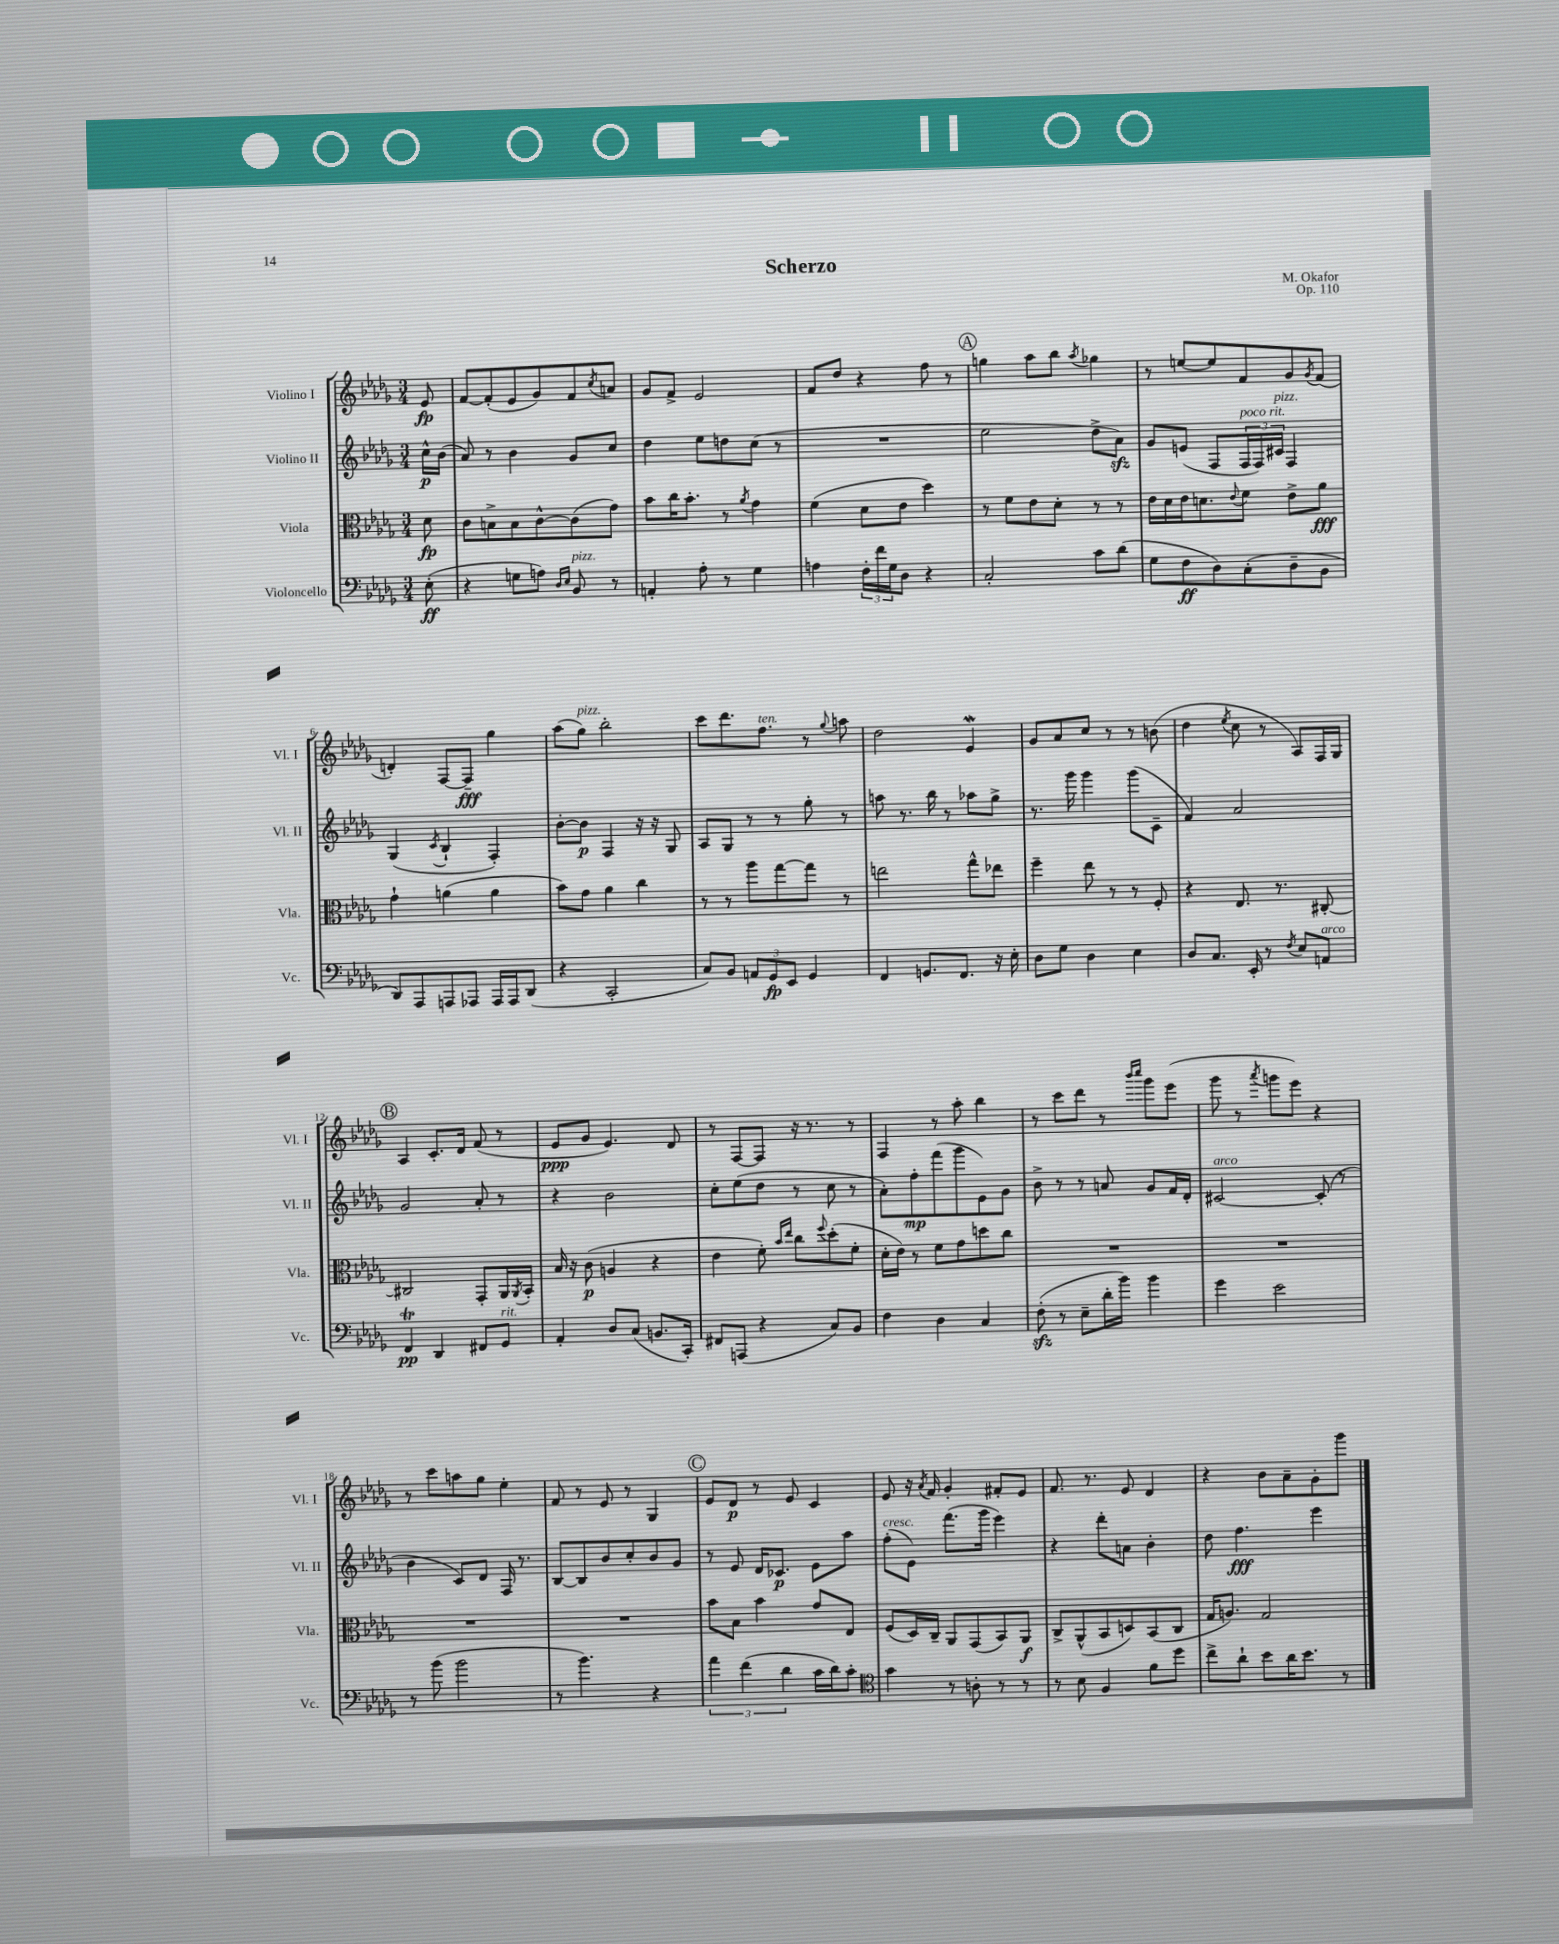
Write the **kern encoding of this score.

**kern	**kern	**kern	**kern
*staff4	*staff3	*staff2	*staff1
*clefF4	*clefC3	*clefG2	*clefG2
*k[b-e-a-d-g-]	*k[b-e-a-d-g-]	*k[b-e-a-d-g-]	*k[b-e-a-d-g-]
*M3/4	*M3/4	*M3/4	*M3/4
(8E-'	8d-	16cc^^	8e-
.	.	(16b-	.
=	=	=	=
4r	8c	8a-)	[8f
.	8B^	8r	(8f']
8G	8B	4b-	8e-
8A)	[8c^^	.	8g-)
16qqD-	.	.	.
16qqE-	.	.	.
8BB-	(8c]	8g-	8f
.	.	.	8qcc
8r	8g-)	8cc	8a
=	=	=	=
4AA'	8b-	4dd-	8g-
.	16cc	.	8f^
.	8.b-'	.	.
8A-'	.	8ee-	2e-
8r	8r	8dd	.
.	8qa-	.	.
4G-	4g-	(8cc	.
.	.	8r	.
=	=	=	=
4A	(4f	2.r	8f
.	.	.	8dd-
24F'	8d-	.	4r
24f	.	.	.
24G-	.	.	.
8D-	8e-	.	.
4r	4dd-)	.	8ff
.	.	.	8r
=	=	=	=
2C'	8r	2ee-	4gg
.	8f	.	.
.	8e-	.	8aa-
.	8d-'	.	8bb-
.	.	.	8qaa-
8c	8r	8dd-^	4gg-
(8d-	8r	8a-)	.
=	=	=	=
8G-	16e-	8g-	8r
.	16d-	.	.
8F	16e-	(8e	[8ee
.	8.d	.	.
8D-)	.	8F	8ee]
.	8qqe-	.	.
(8C'	8f	24F	8f
.	.	24F)	.
.	.	24c#	.
8D-~	8e-^	4F	8g-
.	.	.	8qg-
8BB-	8a-	.	(8f
=	=	=	=
8DD-)	4g-`	(4G-	4d')
8AAA-	.	.	.
.	.	8qc	.
8AAA	(4a	4B-`	[8F
8AAA-	.	.	8F~]
16AAA-	4a	4F')	4gg-
16AAA-	.	.	.
(8DD-	.	.	.
=	=	=	=
4r	8b-)	[8b-'	(8aa-
.	8g-	8b-]	8gg-)
2CC'	4a-	4F	2bb-'
.	4cc	16r	.
.	.	16r	.
.	.	8G-	.
=	=	=	=
8C)	8r	8A-	8ccc
8BB-	8r	8G-	8.ddd-
12AA	8aa-	8r	.
.	.	.	8.ff
12GG-	.	.	.
.	[8gg-	8r	.
12EE-	.	.	.
4GG-	8gg-]	8gg-'	8r
.	.	.	8qqgg-
.	8r	8r	8aa
=	=	=	=
4FF	2ee	8aa	2dd-
.	.	8.r	.
8.GG	.	.	.
.	.	16bb-	.
.	.	8r	.
8.FF	.	.	.
.	8gg-^^	8aa-	4e-
16r	8ee-	8gg-^	.
16E-'	.	.	.
=	=	=	=
8D-	4ff~	8.r	8g-
8G-	.	.	8a-
.	.	16ggg-	.
4D-	8ee-	4ggg-	8cc
.	8r	.	8r
4E-	8r	(8ggg-	8r
.	8F'	8c~	(8b
=	=	=	=
8D-	4r	4f)	4dd-
8.C	.	.	.
.	.	.	8qee-
.	8.E-	2a-	8cc
16EE-'	.	.	.
8r	.	.	8r
.	8.r	.	.
8qF	.	.	.
8E-	.	.	8A-)
8AA	[8C#'	.	16F
.	.	.	16G-
=	=	=	=
4FF	2C#]	2g-	4A-
4DD-	.	.	8.c'
.	.	.	16d-
8FF#	8GG-'	8a-'	(8f
8GG-	16AA-	8r	8r
.	8qAA-	.	.
.	16BB-'	.	.
=	=	=	=
4AA-'	16B-	4r	8e-
.	16r	.	.
.	(8c	.	8g-
8D-	4A	2b-	4.e-)
(8C	.	.	.
8.BB	4r	.	.
.	.	.	8d-
16CC')	.	.	.
=	=	=	=
8FF#	4e-	8cc'	8r
(8AAA	.	(8ee-	[8F
4r	8f')	8dd-	8F]
.	16qqb-	.	.
.	16qqee-	.	.
.	8cc	8r	16r
.	.	.	8.r
.	8qqff	.	.
8C)	(8dd-'	8cc	.
8BB-	8f'	8r	8r
=	=	=	=
4F	16d-'	8a-')	4F
.	16e-)	.	.
.	8r	8ff'	.
4D-	8f	(8fff	8r
.	8g-	8ggg-	8aa-'
4C	8dd	8e-)	4bb-
.	8cc	8g-	.
=	=	=	=
(8F'	2.r	8b-^	8r
8r	.	8r	8ccc
8E-~	.	8r	8ddd-
16d-'	.	8a	8r
16b-)	.	.	.
.	.	.	16qqbbb-
.	.	.	16qqcccc
4b-	.	8g-	8ggg-
.	.	16f	(8eee-
.	.	16d-'	.
=	=	=	=
4g-	2.r	[2c#	8ggg-
.	.	.	8r
.	.	.	8qaaa-
2e-	.	.	8ggg
.	.	.	8eee-)
.	.	(8c#']	4r
.	.	8r	.
=	=	=	=
8r	2.r	4b-	8r
(8b-	.	.	8ccc
2b-	.	8c)	8aa
.	.	8d-	8gg-
.	.	16F	4ee-'
.	.	8.r	.
=	=	=	=
8r	2.r	[8B-	8f
4.b-)	.	8B-]	8r
.	.	8b-	8e-
.	.	8cc'	8r
4r	.	8b-	4G-
.	.	8g-	.
=	=	=	=
6a-	8b-	8r	8e-
.	8B-	8e-	8d-
(6f	.	.	.
.	4b-	16d-	8r
.	.	8.c-	.
6d-	.	.	.
.	.	.	8e-
16c	8g-	8e-	4c
16d-)	.	.	.
8c'	8E-	8aa-	.
=	=	=	=
*clefC4	*	*	*
4g-	(8F	(8ff'	8e-
.	16D-)	8e-)	16r
.	.	.	8qa-
.	16C~	.	16f
8r	8AA-	(8.fff	4g-'
8A'	(8GG-	.	.
.	.	16ggg-	.
8r	8BB-)	4eee-)	8f#'
8r	8AA-	.	8e-
=	=	=	=
8r	8C^	4r	8.f
8B-	(8AA-^^	.	.
.	.	.	8.r
4F	8BB-	8ddd-'	.
.	8D)	8a	8e-
8f	(8BB-	4b-'	4d-
8dd-	8C	.	.
=	=	=	=
8cc^	16G-	8dd-	4r
.	8.A)	.	.
8a-`	.	4.ff	.
8b-	2G-	.	8b-
16a-	.	.	8a-~
8.b-	.	.	.
.	.	4eee-	8g-'
8r	.	.	8ggg-
==	==	==	==
*-	*-	*-	*-
